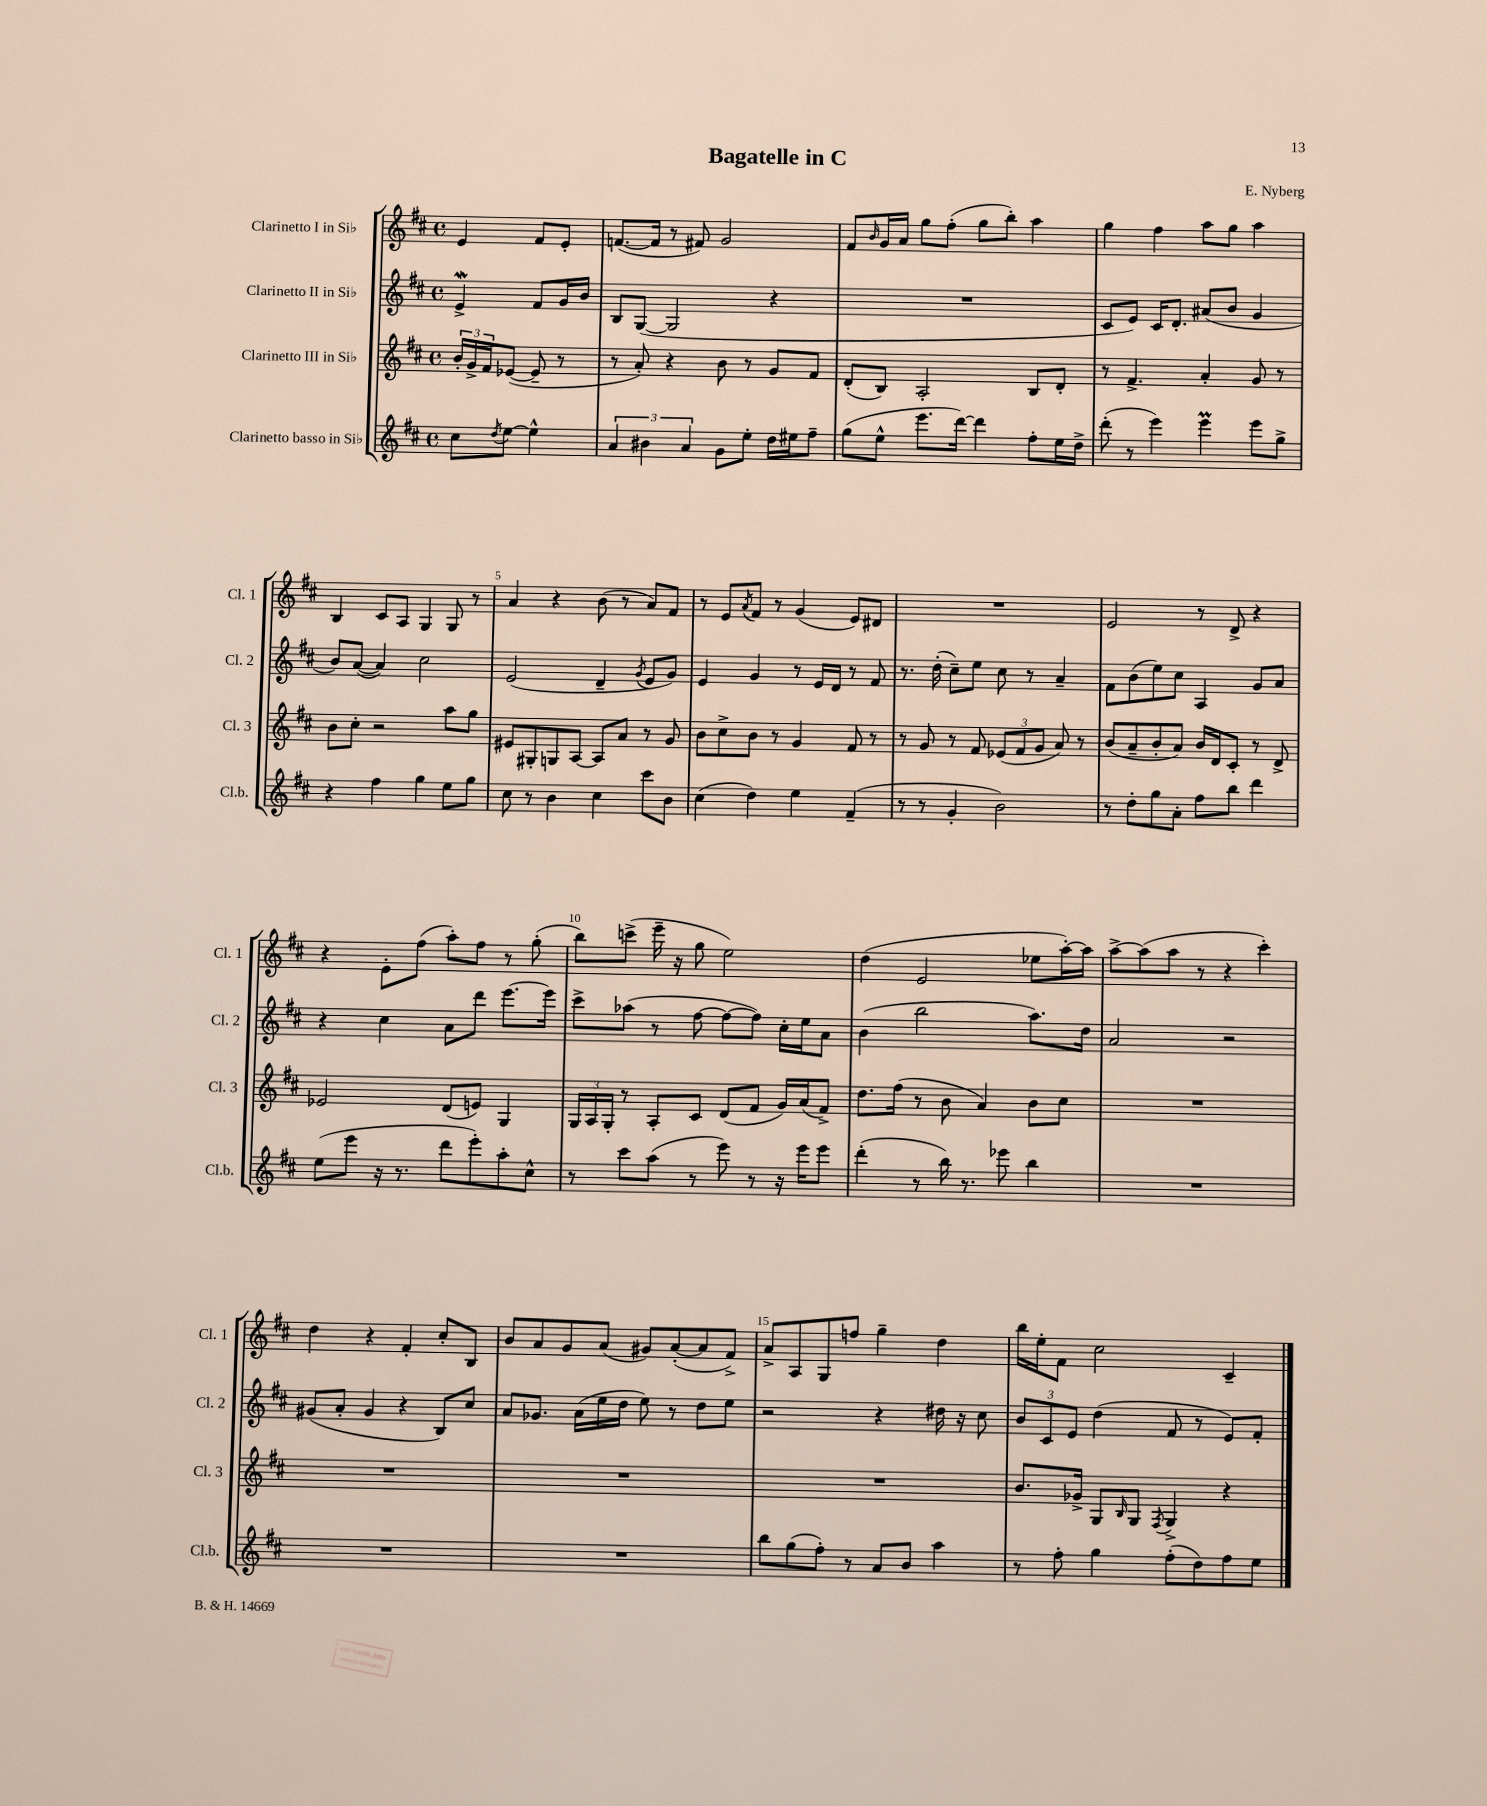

**kern	**kern	**kern	**kern
*part4	*part3	*part2	*part1
*staff4	*staff3	*staff2	*staff1
*I"Clarinetto basso in Si♭	*I"Clarinetto III in Si♭	*I"Clarinetto II in Si♭	*I"Clarinetto I in Si♭
*I'Cl.b.	*I'Cl. 3	*I'Cl. 2	*I'Cl. 1
*clefG2	*clefG2	*clefG2	*clefG2
*k[f#c#]	*k[f#c#]	*k[f#c#]	*k[f#c#]
*M4/4	*M4/4	*M4/4	*M4/4
*met(c)	*met(c)	*met(c)	*met(c)
=	=	=	=
8cc#\L	24b'/LL	4eW^/	4e/
.	24g^/	.	.
.	24f#/J	.	.
8qdd/	.	.	.
[8ee\J	([8e-X/J	.	.
4ee^^\]	8e-~/]	8f#/L	8f#/L
.	8r	16g/L	8e'/J
.	.	16b/JJ	.
=1	=1	=1	=1
6a/	8r	8B/L	([8.fn/L
.	8a'/)	([8G/J	.
6b#X\	.	.	.
.	.	.	16f/Jk]
.	4r	2G/]	8r
6a/	.	.	.
.	.	.	8f#X/)
8g\L	8b\	.	2g/
8ee'\J	8r	.	.
16dd\LL	8g/L	4r	.
16ee#X\J	.	.	.
8ff#~\J	8f#/J	.	.
=2	=2	=2	=2
(8gg\L	(8d'/L	1r	8f#/L
.	.	.	16qqb/
8ee^^\J	8B/J)	.	16g/L
.	.	.	16a/JJ
8.eee\L	2A'/	.	8gg\L
.	.	.	(8ff#'\J
[16ddd\Jk)	.	.	.
4ddd\]	.	.	8gg\L
.	.	.	8bb'\J)
8ff#'\L	8B/L	.	4aa\
16ee\L	8d'/J	.	.
16dd^\JJ	.	.	.
=3	=3	=3	=3
(8ddd'\	8r	8c#/L	4gg\
8r	4.f#^/	8e/J)	.
4eee\)	.	16c#/KL	4ff#\
.	.	8.d'/J	.
4eeeM\	4a'/	(8a#X/L	8aa\L
.	.	8b/J	8gg\J
8eee\L	8g/	4g/	4aa\
8gg^\J	8r	.	.
!!LO:LB:g=z
=4	=4	=4	=4
4r	8b\L	8b/L)	4B/
.	8cc#'\J	([8a/J	.
4ff#\	2r	4a/])	8c#/L
.	.	.	8A/J
4gg\	.	2cc#\	4G/
8ee\L	8aa\L	.	8G/
8gg\J	8gg\J	.	8r
=5	=5	=5	=5
8cc#\	8e#X/L	(2e/	4a/
8r	8G#X'/	.	.
4b\	8Gn/	.	4r
.	[8A/J	.	.
4cc#\	8A/L]	4d~/	(8b\
.	8a/J	.	8r
.	.	8qg/	.
8ccc#\L	8r	8e/L	8a/L)
8b\J	8g/	8g/J)	8f#/J
=6	=6	=6	=6
(4cc#\	8b\L	4e/	8r
.	8cc#^\	.	8e/L
.	.	.	8qa/
4dd\)	8b\J	4g/	8f#/J
.	8r	.	8r
4ee\	4g/	8r	(4g/
.	.	16e/LL	.
.	.	16d/JJ	.
(4f#~/	8f#/	8r	8e/L)
.	8r	8f#/	8d#X/J
=7	=7	=7	=7
8r	8r	8.r	1r
8r	8g/	.	.
.	.	(16dd'\	.
4g'/	8r	8cc#~\L)	.
.	8f#/	8ee\J	.
2b\)	(12e-X/L	8cc#\	.
.	12f#/	.	.
.	.	8r	.
.	12g/J	.	.
.	8a/)	4a~/	.
.	8r	.	.
=8	=8	=8	=8
8r	(8b/L	8f#\L	2e/
8dd'\L	8a~/	(8b\	.
8gg\	8b'/	8ee\)	.
8a'\J	8a/J)	8cc#\J	.
8ff#\L	16b/LL	4A/	8r
.	16d/J	.	.
8bb\J	8c#'/J	.	8d^/
4ddd\	8r	8g/L	4r
.	8d^/	8a/J	.
!!LO:LB:g=z
=9	=9	=9	=9
(8ee\L	2e-X/	4r	4r
8eee\J	.	.	.
16r	.	4cc#\	8e'\L
8.r	.	.	.
.	.	.	(8ff#\J
8ddd\L	(8d/L	8a\L	8aa'\L)
8eee'\)	8en/J)	8ddd\J	8ff#\J
8aa'\	4G/	[8.eee\L	8r
8cc#^^\J	.	.	(8gg'\
.	.	16eee\Jk]	.
=10	=10	=10	=10
8r	24G/LL	8ccc#^\L	8bb\L)
.	24A/	.	.
.	24G'/JJ	.	.
8ccc#\L	8r	(8aa-X\J	(8cccn^\J
(8aa\J	8A'/L	8r	16eee~\
.	.	.	16r
8r	8c#/J	[8ff#\	8gg\
8eee\)	(8d/L	8ff#\L_	2ee\)
8r	8f#/J	8ff#\J])	.
16r	16g/LL)	16cc#'\LL	.
16eee\KL	(16a/J	16ee\J	.
8eee\J	8f#^/J)	8a\J	.
=11	=11	=11	=11
(4ddd'\	8.dd\L	(4b\	(4dd\
.	(16ff#\Jk	.	.
8r	8r	2bb\	2e/
16bb\)	8b\	.	.
8.r	.	.	.
.	4a/)	.	.
8eee-X\	.	.	.
4bb\	8b\L	8.aa\L)	8ee-X\L
.	8cc#\J	.	[16aa'\L)
.	.	16dd\Jk	16aa\JJ]
=12	=12	=12	=12
1r	1r	2a/	[8aa^\L
.	.	.	(8aa\]
.	.	.	8aa\J
.	.	.	8r
.	.	2r	4r
.	.	.	4ccc#'\)
!!LO:LB:g=z
=13	=13	=13	=13
1r	1r	(8g#X/L	4dd\
.	.	8a'/J	.
.	.	4g#/	4r
.	.	4r	4f#'/
.	.	8B/L)	8cc#'/L
.	.	8cc#/J	8B/J
=14	=14	=14	=14
1r	1r	8a/L	8b/L
.	.	8.g-X/J	8a/
.	.	.	8g/
.	.	(16a\LL	.
.	.	16ee\	(8a/J
.	.	16dd\JJ	.
.	.	8ee\)	8g#X/L)
.	.	8r	([8a'/
.	.	8dd\L	8a/]
.	.	8ee\J	8f#^/J)
=15	=15	=15	=15
8bb\L	1r	2r	8a^/L
(8gg\	.	.	8A/
8ff#'\J)	.	.	8G/
8r	.	.	8ffn/J
8a/L	.	4r	4gg~\
8b/J	.	.	.
4aa\	.	16dd#X\	4dd\
.	.	16r	.
.	.	8cc#\	.
=16	=16	=16	=16
8r	8.b/L	12b/L	16bb\LL
.	.	.	16ee'\J
.	.	12c#/	.
8ff#'\	.	.	8f#\J
.	.	12e/J	.
.	16g-X^/Jk	.	.
4gg\	8G/L	(4dd\	2cc#\
.	16qqB/	.	.
.	8G/J	.	.
.	8qF#/	.	.
(8ff#'\L	4G^/	8f#/	.
8dd\)	.	8r	.
8ff#\	4r	8e/L)	4c#~/
8ee\J	.	8f#'/J	.
==	==	==	==
*-	*-	*-	*-
